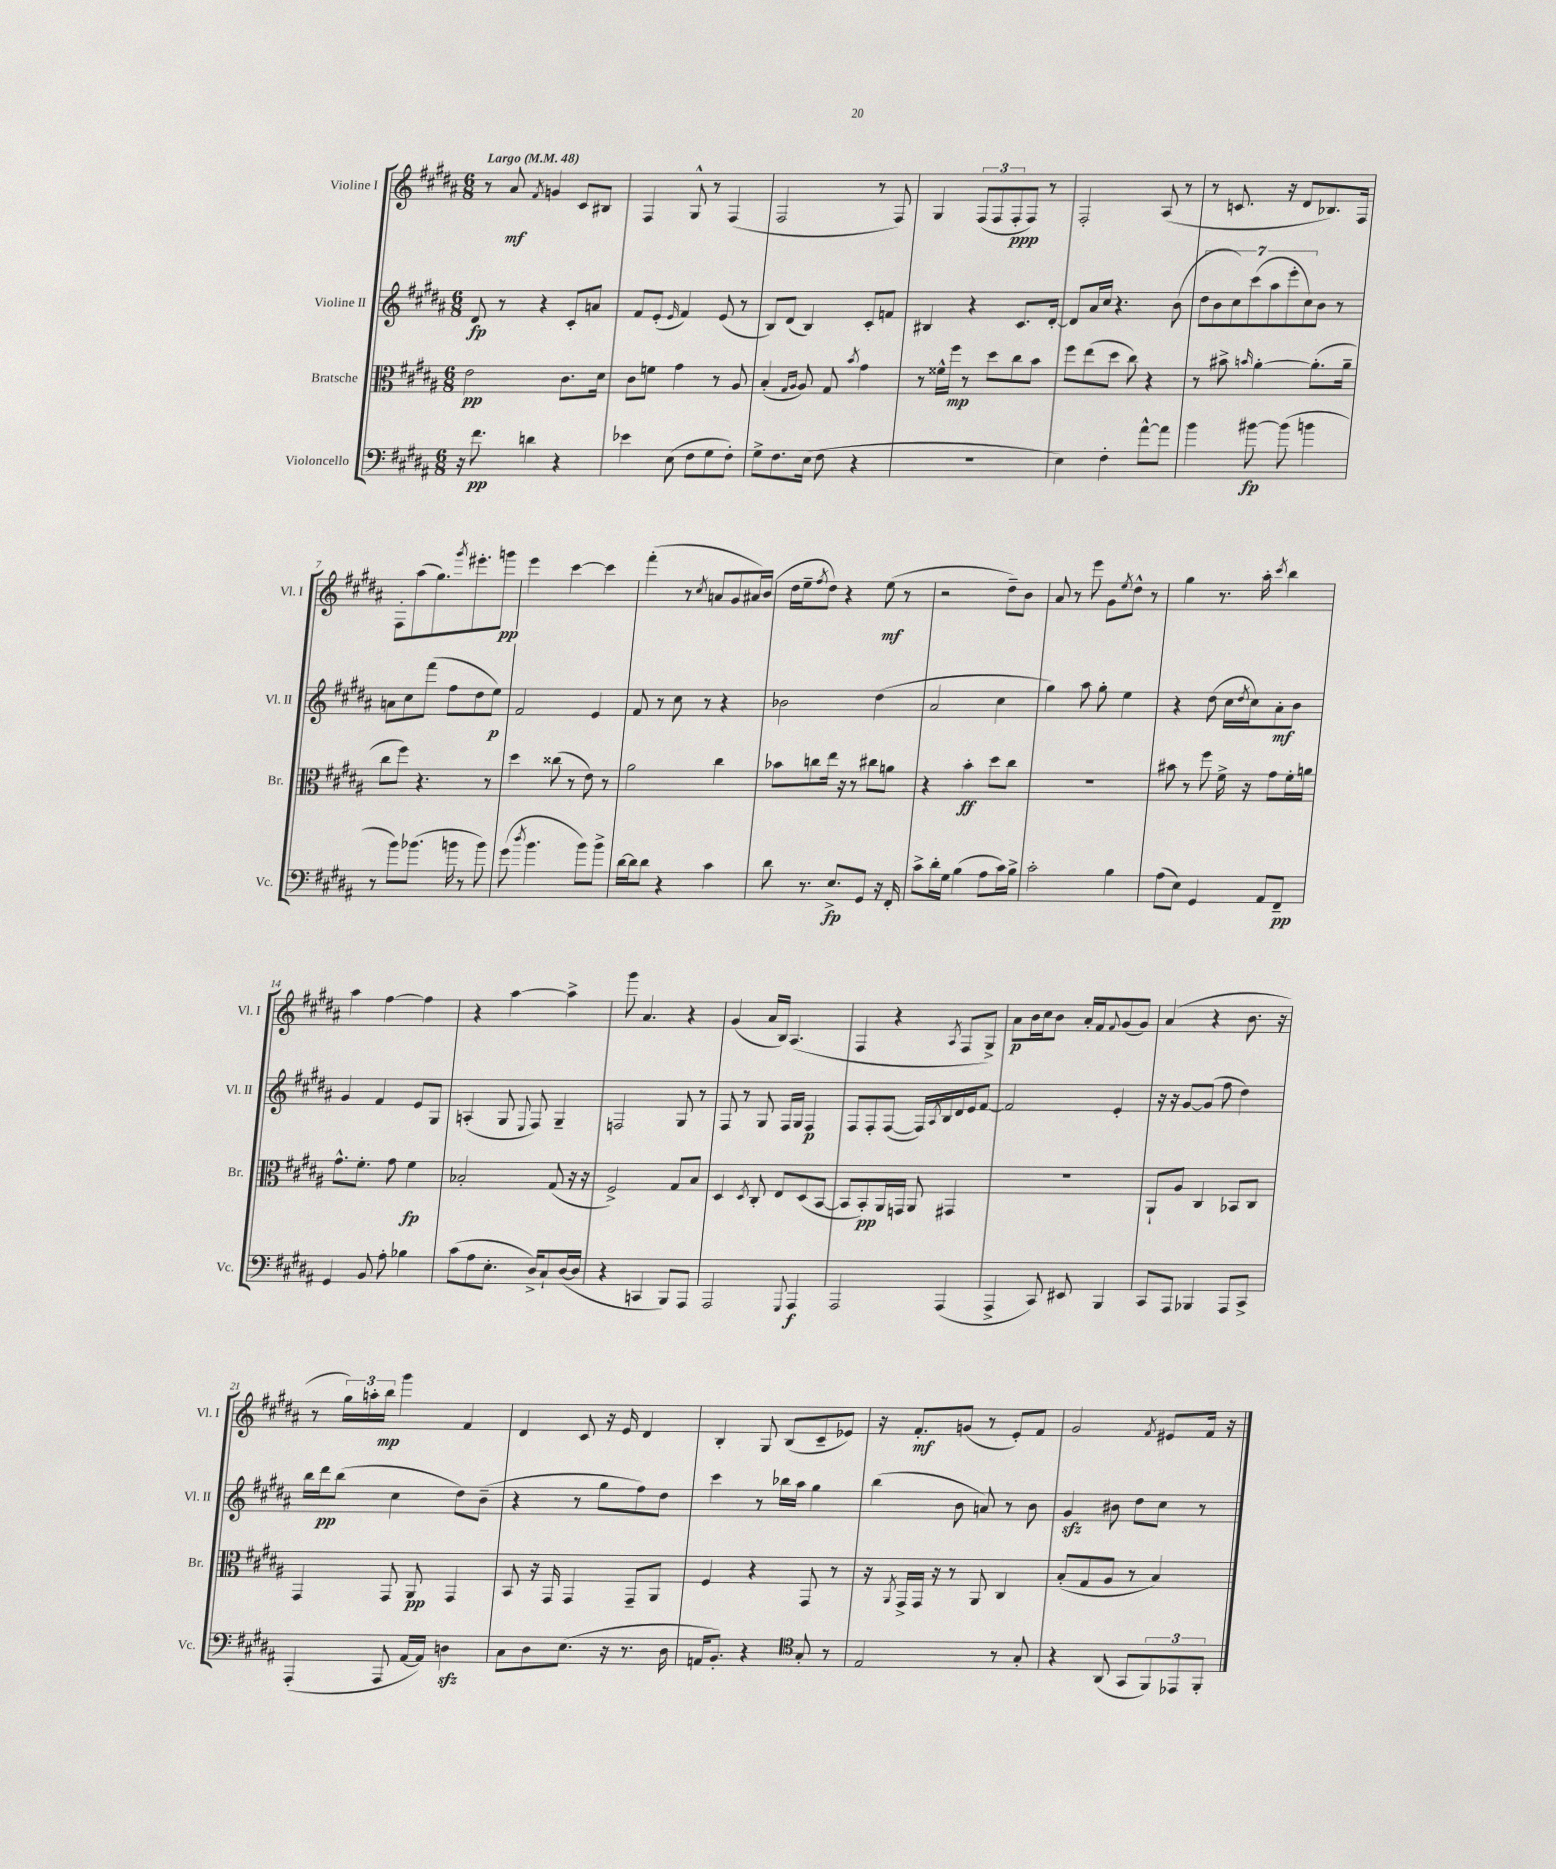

**kern	**kern	**kern	**kern
*staff4	*staff3	*staff2	*staff1
*clefF4	*clefC3	*clefG2	*clefG2
*k[f#c#g#d#a#]	*k[f#c#g#d#a#]	*k[f#c#g#d#a#]	*k[f#c#g#d#a#]
*M6/8	*M6/8	*M6/8	*M6/8
*MM48	*MM48	*MM48	*MM48
16r	2e	8d#	8r
8.f#	.	.	.
.	.	8r	8a#
.	.	.	8qf#
4d	.	4r	4g
4r	8.c#	8c#'	8c#
.	.	8a	8B#
.	16d#	.	.
=	=	=	=
4e-	8c#	8f#	4F#
.	8f	(8e'	.
.	.	16qqe	.
(8E	4g#	4f#)	8G#^^
8F#	.	.	8r
8G#	8r	(8e	(4F#
8F#')	8A#	8r	.
=	=	=	=
8G#^	(4B'	8B)	2F#
8.F#	.	(8d#	.
.	16qqG#	.	.
.	16qqA#	.	.
.	8A#)	4B)	.
(16E	.	.	.
8F#	8G#	.	.
.	8qb	.	.
4r	4g#	8c#'	8r
.	.	8f	8F#)
=	=	=	=
2.r	8r	4B#	4G#
.	16f##^^	.	.
.	16ff#	.	.
.	8r	4r	(12F#
.	.	.	12F#
.	8dd#	.	.
.	.	.	12F#'
.	8cc#	8.c#	8F#)
.	8b	.	8r
.	.	[16d#'	.
=	=	=	=
4E)	8ff#	8d#]	2F#'
.	(8ee	16a#	.
.	.	16cc#	.
4F#'	8dd#	4.r	.
.	8cc#)	.	.
[8a#^^	4r	.	(8A#
8a#]	.	(8b	8r
=	=	=	=
4b	8r	14dd#	8r
.	.	14b	.
.	8b#^	.	8.c
.	.	14cc#)	.
.	.	(14ccc#	.
.	16qqb	.	.
[8b#	[4a#'	.	.
.	.	14aa#	.
.	.	.	16r
.	.	14eee'	.
(8b#]	.	.	8d#
.	.	14cc#)	.
4b	(8.a#']	8b	8.B-)
.	.	8r	.
.	16a#~	.	16F#
=	=	=	=
8r	8cc#	8a	8F#'
8b)	8ff#)	8cc#	(8aa#
(8.b-	4.r	(8fff#	8.gg#)
.	.	8ff#	.
.	.	.	8qggg#
16b	.	.	8.eee#'
8r	.	8dd#	.
8b)	8r	8ee)	8ggg
=	=	=	=
(8g#	4dd#	2f#	4eee
8qdd#	.	.	.
4.b	.	.	.
.	(8cc##	.	[4ccc#
.	8r	.	.
8b)	8e)	4e	4ccc#]
8b^	8r	.	.
=	=	=	=
[16d#	2a#	8f#	(4fff#'
16d#]	.	.	.
8d#	.	8r	.
4r	.	8cc#	8r
.	.	.	8qcc#
.	.	8r	8a
4c#	4cc#	4r	8g#
.	.	.	16a#)
.	.	.	(16b
=	=	=	=
8d#	8b-	2b-	16dd#
.	.	.	16ee~
.	.	.	8qff#
8.r	8cc	.	8dd#)
.	16ee	.	4r
8.E^	16r	.	.
.	8r	.	.
8GG#	8cc#	(4dd#	(8ee
16r	8a	.	8r
16FF#'	.	.	.
=	=	=	=
8c#^	4r	2a#	2r
16d#'	.	.	.
16G#	.	.	.
(4B	4b'	.	.
8A#	8dd#	4cc#	8dd#~)
16c#)	8cc#	.	8b
16B^	.	.	.
=	=	=	=
2c#'	2.r	4gg#)	8a#
.	.	.	8r
.	.	8aa#	8eee
.	.	8gg#'	8g#
.	.	.	8qee
4B	.	4ee	8dd#^^
.	.	.	8r
=	=	=	=
(8A#	8b#	4r	4gg#
8E)	8r	.	.
4GG#	8ff#	(8dd#	8.r
.	16f#^	16cc#	.
.	.	8qdd#	.
.	16r	16cc#)	16aa#'
.	.	.	8qccc#
8AA#	8g#	8a#'	4bb
8FF#~	16f#'	8b	.
.	16a	.	.
=	=	=	=
4GG#	8.g#^^	4g#	4aa#
.	8.f#'	.	.
8BB	.	4f#	[4ff#
8A#'	8g#	.	.
4B-	4f#	8e	4ff#]
.	.	8G#	.
=	=	=	=
(8c#	2B-'	(4A'	4r
8A#	.	.	.
8.E'	.	8G#	[4aa#
.	.	8qqE	.
.	.	8F#)	.
16D#^)	.	.	.
8C#`	(8G#	4G#~	4aa#^]
([16D#	16r	.	.
16D#]	16r	.	.
=	=	=	=
4r	2F#^)	2F	8ggg#
.	.	.	4.a#
4CC	.	.	.
8BBB)	8G#	8G#	4r
8AAA#	8B	8r	.
=	=	=	=
2AAA#	4D#	8F#	(4g#
.	.	8r	.
.	8qD#	.	.
.	8C#'	8G#	16a#
.	.	.	16B)
.	8E	16F#	(4.A#
.	.	16G#	.
8qqGGG#	.	.	.
4AAA#	(8D#	4F#	.
.	[8BB	.	.
=	=	=	=
2AAA#	8BB]	8F#	4F#
.	8BB')	8F#'	.
.	16AA#	([8F#	4r
.	16GG	.	.
.	8AA#	16F#])	.
.	.	8qA#	.
.	.	16B	.
.	.	.	8qA#
(4AAA#	4GG#	16d#	8F#
.	.	16e	.
.	.	[8f#	8G#^)
=	=	=	=
4AAA#^	2.r	2f#]	8a#
.	.	.	16b
.	.	.	16cc#
8CC#)	.	.	8b
8EE#	.	.	16a#'
.	.	.	16f#
.	.	.	8qqf#
4BBB	.	4e'	(8g#
.	.	.	8g#)
=	=	=	=
8CC#	8AA#`	16r	(4a#
.	.	16r	.
8AAA#	8A#	[8g#	.
4BBB-	4C#	(8g#]	4r
.	.	8ff#	.
8AAA#	8BB-	4dd#)	8.b
8CC#^	8C#	.	.
.	.	.	16r
=	=	=	=
(4AAA#'	4GG#	16bb	8r
.	.	16ddd#	.
.	.	(8bb	24gg#)
.	.	.	24aa'
.	.	.	24bb
8AAA#	8GG#	4cc#	4ggg#
[16AA#	8AA#	.	.
16AA#])	.	.	.
4D	4GG#	8dd#)	4f#
.	.	(8b~	.
=	=	=	=
8C#	8BB	4r	4d#
8D#	16r	.	.
.	16GG#	.	.
(8.E	4GG#	8r	8c#
.	.	8gg#	16r
16r	.	.	16e
8.r	8GG#~	8ff#)	4d#
.	8AA#	8dd#	.
16D#	.	.	.
=	=	=	=
16AA	4F#	4ccc#	4B'
8.BB')	.	.	.
4r	4r	8r	8G#
.	.	16bb-	(8B
.	.	16aa#	.
*clefC4	*	*	*
8G#'	8GG#	4gg#	8c#~
8r	8r	.	8e-)
=	=	=	=
2E	16r	(4bb	16r
.	8qAA#	.	.
.	16GG#^	.	8.f#'
.	16GG#	.	.
.	16r	.	.
.	8r	8b	(8g
.	8AA#	8a)	8r
8r	4C#	8r	8e')
8G#'	.	8b	8f#
=	=	=	=
4r	(8B'	4g#	2g#
.	8G#	.	.
(8AA#	8A#	8b#	.
8GG#	8r	8dd#	.
.	.	.	8qf#
12FF#)	4B)	8cc#	8e#
12EE-	.	.	.
.	.	8r	16f#
12FF#'	.	.	.
.	.	.	16r
==	==	==	==
*-	*-	*-	*-
